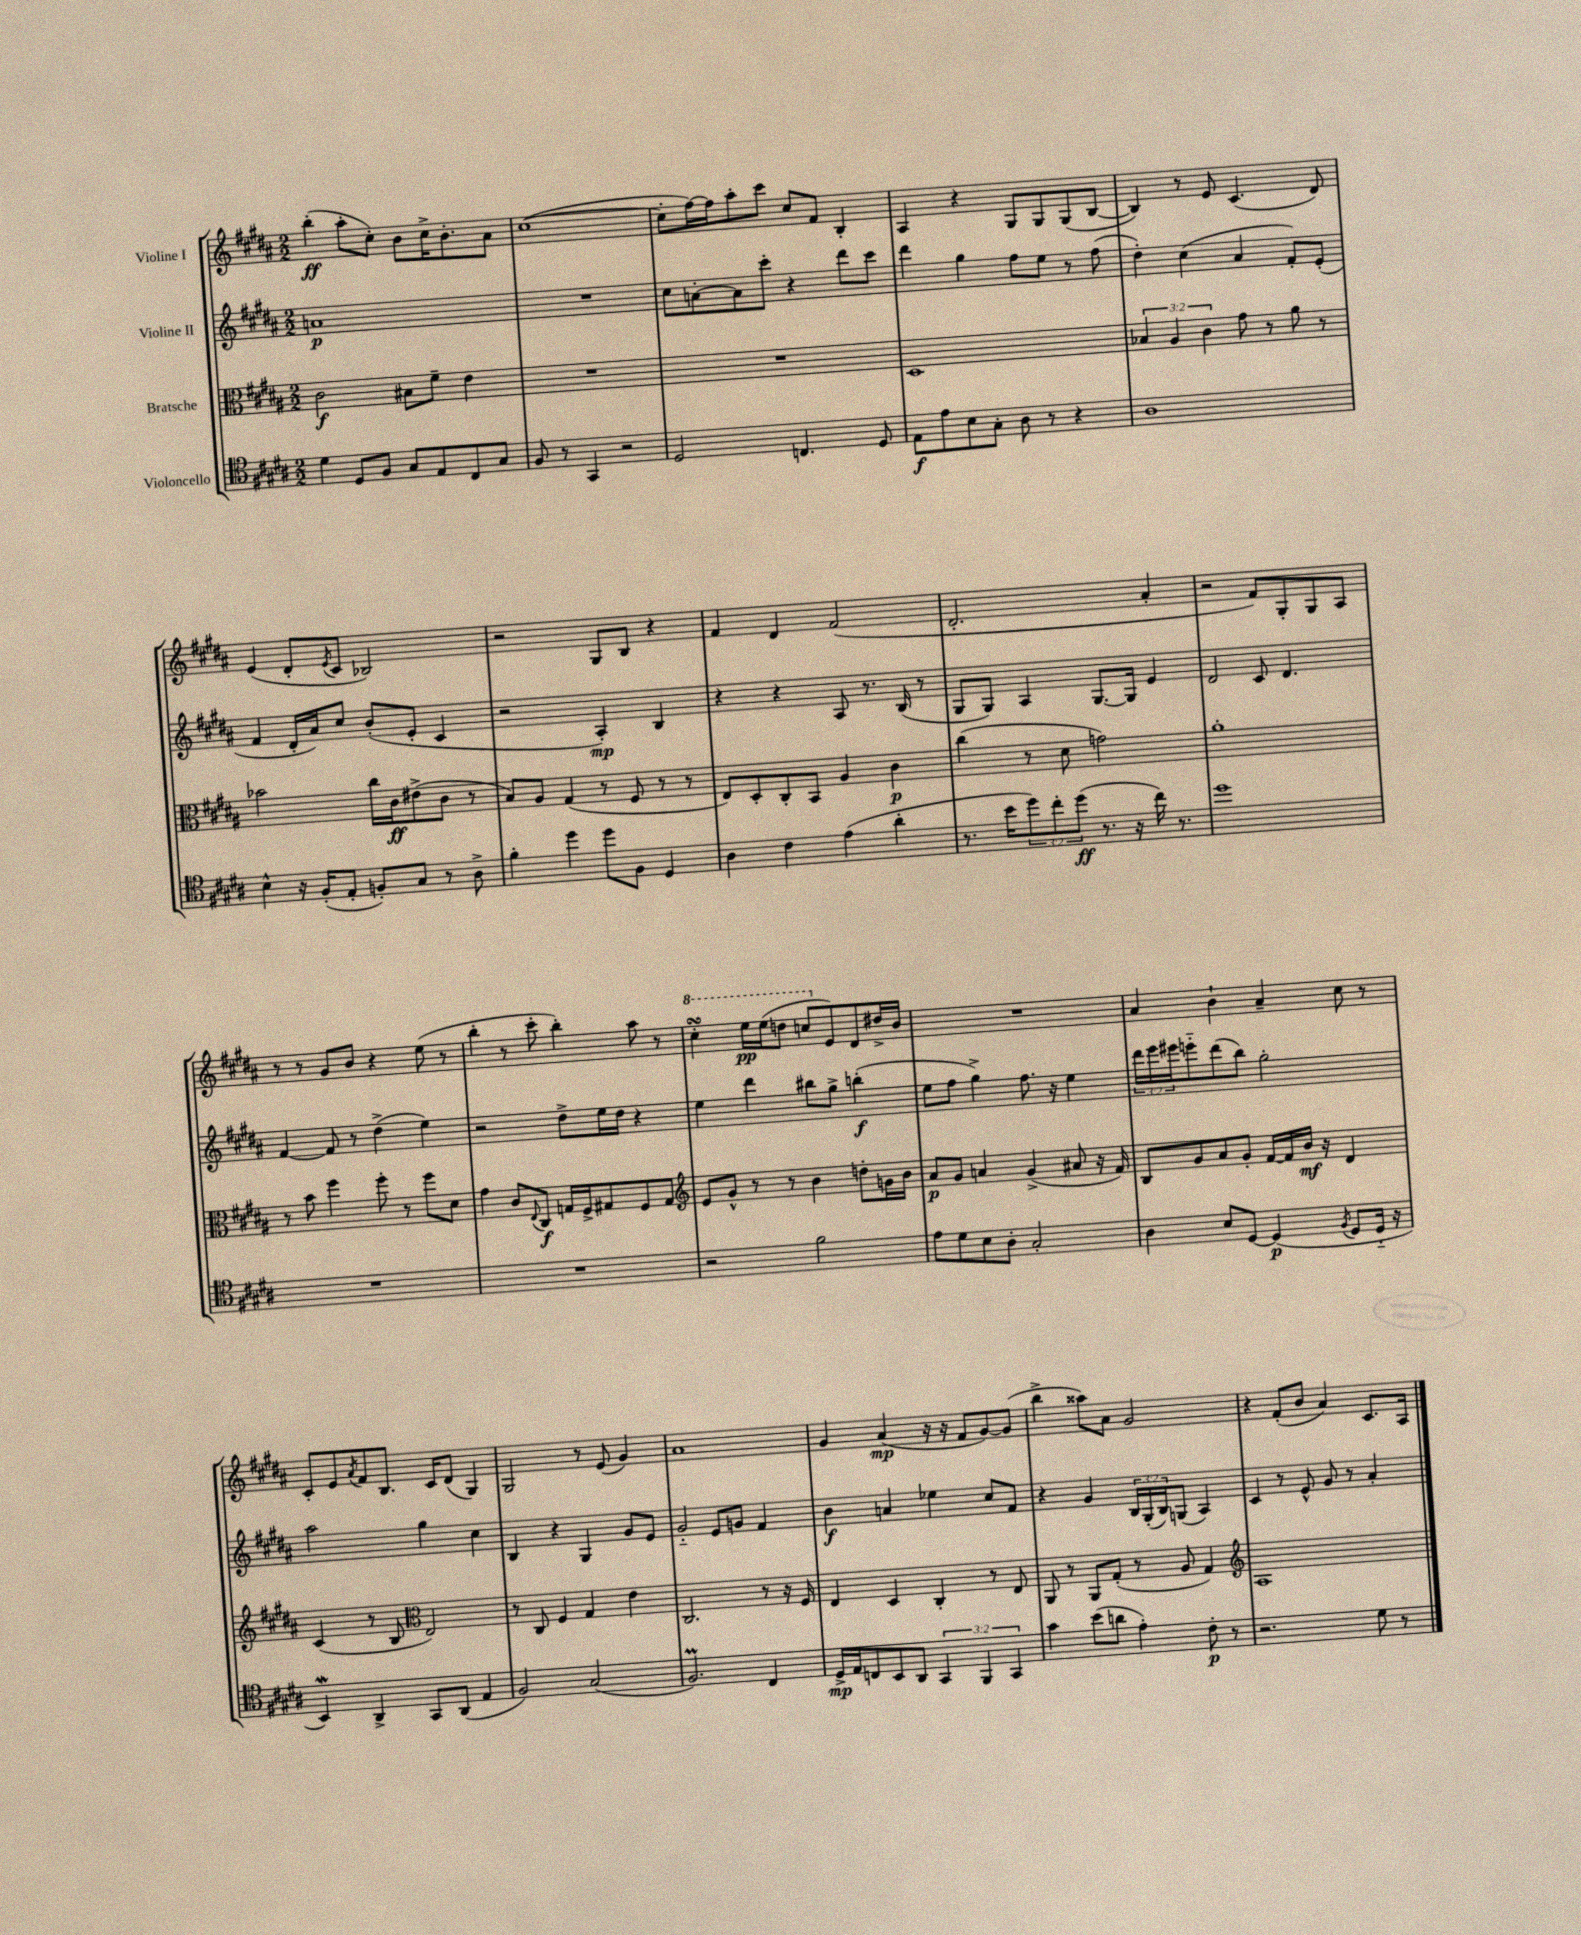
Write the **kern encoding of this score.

**kern	**kern	**kern	**kern
*staff4	*staff3	*staff2	*staff1
*clefC4	*clefC3	*clefG2	*clefG2
*k[f#c#g#d#a#]	*k[f#c#g#d#a#]	*k[f#c#g#d#a#]	*k[f#c#g#d#a#]
*M2/2	*M2/2	*M2/2	*M2/2
4d#\	2c#\	1a	(4bb'\
8D#/L	.	.	8aa#'\L
8F#/J	.	.	8cc#'\J)
8G#/L	8B#\L	.	8b\L
8E/	8f#~\J	.	16cc#^\K
.	.	.	8.b'\
8C#/	4e\	.	.
8G#/J	.	.	8a#\J
=	=	=	=
8F#/	1r	1r	([1cc#
8r	.	.	.
4GG#/	.	.	.
2r	.	.	.
=	=	=	=
2D#/	1r	8cc#\L	8cc#'\]L
.	.	[8a'\	[16ff#\L)
.	.	.	16ff#\]J
.	.	8a\]	8aa#'\
.	.	8ccc#'\J	8ccc#\J
4.C/	.	4r	8cc#/L
.	.	.	8f#/J
.	.	8ddd#\L	4B'/
8D#/	.	8ccc#\J	.
=	=	=	=
8E\L	1D#	4ddd#\	4A#/
8e\	.	.	.
8B\	.	4gg#\	4r
8G#'\J	.	.	.
8A#\	.	8ff#\L	8G#/L
8r	.	8ee\J	8G#/
4r	.	8r	(8G#/
.	.	(8ff#\	[8B/J
=	=	=	=
1A#	6B-/	4dd#'\)	4B/])
.	6A#/	.	.
.	.	(4cc#\	8r
.	6c#\	.	.
.	.	.	8e/
.	8g#\	4a#/	(4.c#/
.	8r	.	.
.	8a#\	8f#'/L)	.
.	8r	(8e'/J	8d#/)
=	=	=	=
4B^^\	2b-\	4f#/	(4e/
16r	.	16d#'/LL	8d#'/L
(16F#'/LK	.	16a#/J)	.
.	.	.	8qe/
8E'/J	.	8cc#/J	8c#/J
8F'/L)	16cc#\LL	(8b'/L	2B-/)
.	16c#\J	.	.
8G#/J	(8e#^\	8e'/J	.
8r	8c#\J	4c#/	.
8A#^\	8r	.	.
=	=	=	=
4f#'\	8B/L)	2r	2r
.	8A#/J	.	.
4dd#\	(4G#/	.	.
8dd#\L	8r	4A#'/)	8G#/L
8F#\J	8F#/	.	8B/J
4D#/	8r	4B/	4r
.	8r	.	.
=	=	=	=
4A#\	8E/L)	4r	4f#/
.	8D#'/	.	.
4c#\	8C#'/	4r	4d#/
.	8BB/J	.	.
(4e\	4A#/	8A#/	(2f#/
.	.	8.r	.
4a#'\	4c#\	.	.
.	.	(16B/	.
.	.	8r	.
=	=	=	=
8.r	(4cc#\	8G#/L	2.d#'/
.	.	8G#/J)	.
16b\LK	.	.	.
12dd#\)	8r	4A#/	.
12cc#'\	.	.	.
.	8d#\	.	.
(12dd#\J	.	.	.
8.r	2g\)	[8.G#/L	.
16r	.	16G#/]Jk	.
16cc#\)	.	4e/	4a#'/
8.r	.	.	.
=	=	=	=
1dd#	1a#'	2d#/	2r
.	.	8c#/	8f#/L)
.	.	4.d#/	8G#'/
.	.	.	8G#/
.	.	.	8A#/J
=	=	=	=
1r	8r	[4f#/	8r
.	8b\	.	8r
.	4ff#\	8f#/]	8g#/L
.	.	8r	8b/J
.	8ff#'\	(4dd#^\	4r
.	8r	.	.
.	8ff#\L	4ee\)	(8ee\
.	8d#\J	.	8r
=	=	=	=
1r	4g#\	2r	4bb'\
.	8c#/L	.	8r
.	8qqE/	.	.
.	8C#/J	.	8ccc#'\
.	16G/LL	8dd#^\L	4bb'\)
.	16F#^/J	.	.
.	8G#/	16ee\L	.
.	.	16dd#\JJ	.
.	8F#/	4r	8aa#\
.	8G#/J	.	8r
=	=	=	=
*	*clefG2	*	*
2r	8e/L	4ee\	4ccc#'\
.	8g#^^/J	.	.
.	8r	4ddd#\	16eee\LL
.	.	.	(16eee\J
.	8r	.	8ddd\J
2f#\	4b\	8bb#\L	8ccc/L
.	.	8gg#^\J	8e/)
.	8dd'\L	(4bb'\	8d#/
.	16g\L	.	16dd#^/L
.	16b\JJ	.	16b/JJ
=	=	=	=
8e\L	8a#/L	8ee\L	1r
8d#\	8g#/J	8ff#\J	.
8B\	4a/	4gg#^\)	.
8A#'\J	.	.	.
2G#'/	(4g#^/	8.ff#\	.
.	.	16r	.
.	8a#/	4ee\	.
.	16r	.	.
.	16f#/)	.	.
=	=	=	=
4A#\	8B/L	24ddd#\LL	4a#/
.	.	24eee\	.
.	.	24eee#\J	.
.	8g#/	8eee'~\	.
8B/L	8a#/	(8ddd#\	4b`\
[8D#/J	8g#'/J	8bb\J)	.
(4D#/]	[16f#/LL	2gg#'\	4a#~/
.	16f#/]	.	.
.	16b/JJ	.	.
.	16r	.	.
8qF#/	.	.	.
8D#/L	4d#/	.	8cc#\
16D#'~/Jk	.	.	8r
16r	.	.	.
=	=	=	=
4BB/)	(4c#/	2aa#\	8c#'/L
.	.	.	8e/
.	.	.	8qa#/
4AA#^/	8r	.	8f#/
.	8B/	.	8.B/J
*	*clefC3	*	*
8GG#/L	2E/)	4gg#\	.
.	.	.	16c#/LK
(8AA#/J	.	.	(8d#/J
4E/	.	4cc#\	4G#/)
=	=	=	=
2F#/)	8r	4B/	2G#/
.	8C#/	.	.
.	4F#/	4r	.
(2G#/	4G#/	4G#/	8r
.	.	.	(8e/
.	4e\	8g#/L	4g#/)
.	.	8e/J	.
=	=	=	=
2.F#/)	2.C#/	2g#'~/	1a#
.	.	8e/L	.
.	.	8g/J	.
4C#/	8r	4f#/	.
.	16r	.	.
.	16F#/	.	.
=	=	=	=
16D#^/LL	4E/	4b\	4g#/
16E/J	.	.	.
8C/	.	.	.
8BB/	4D#/	4a/	(4a#/
8AA#/J	.	.	.
6GG#/	4C#'/	4ee-\	16r
.	.	.	16r
.	.	.	8f#/L
6FF#/	.	.	.
.	8r	8cc#/L	[8g#/)
6GG#/	.	.	.
.	8E/	8f#/J	(8g#/]J
=	=	=	=
4g#\	8AA#/	4r	4bb^\
.	8r	.	.
(8b\L	8AA#/L	4g#/	8aa##\L)
8a\J	(8G#'/J	.	8a#\J
4e'\)	8r	24B/LL	2g#/
.	.	(24G#'/	.
.	.	24B/J)	.
.	8A#/	(8G/J	.
8c#'\	4G#/)	4A#/)	.
8r	.	.	.
=	=	=	=
*	*clefG2	*	*
2.r	1A#	4c#/	4r
.	.	8r	(8f#'/L
.	.	8e^^/	8b/J
.	.	8g#/	4a#/)
.	.	8r	.
8d#\	.	4a#'/	8.c#/L
8r	.	.	.
.	.	.	16A#/Jk
==	==	==	==
*-	*-	*-	*-
